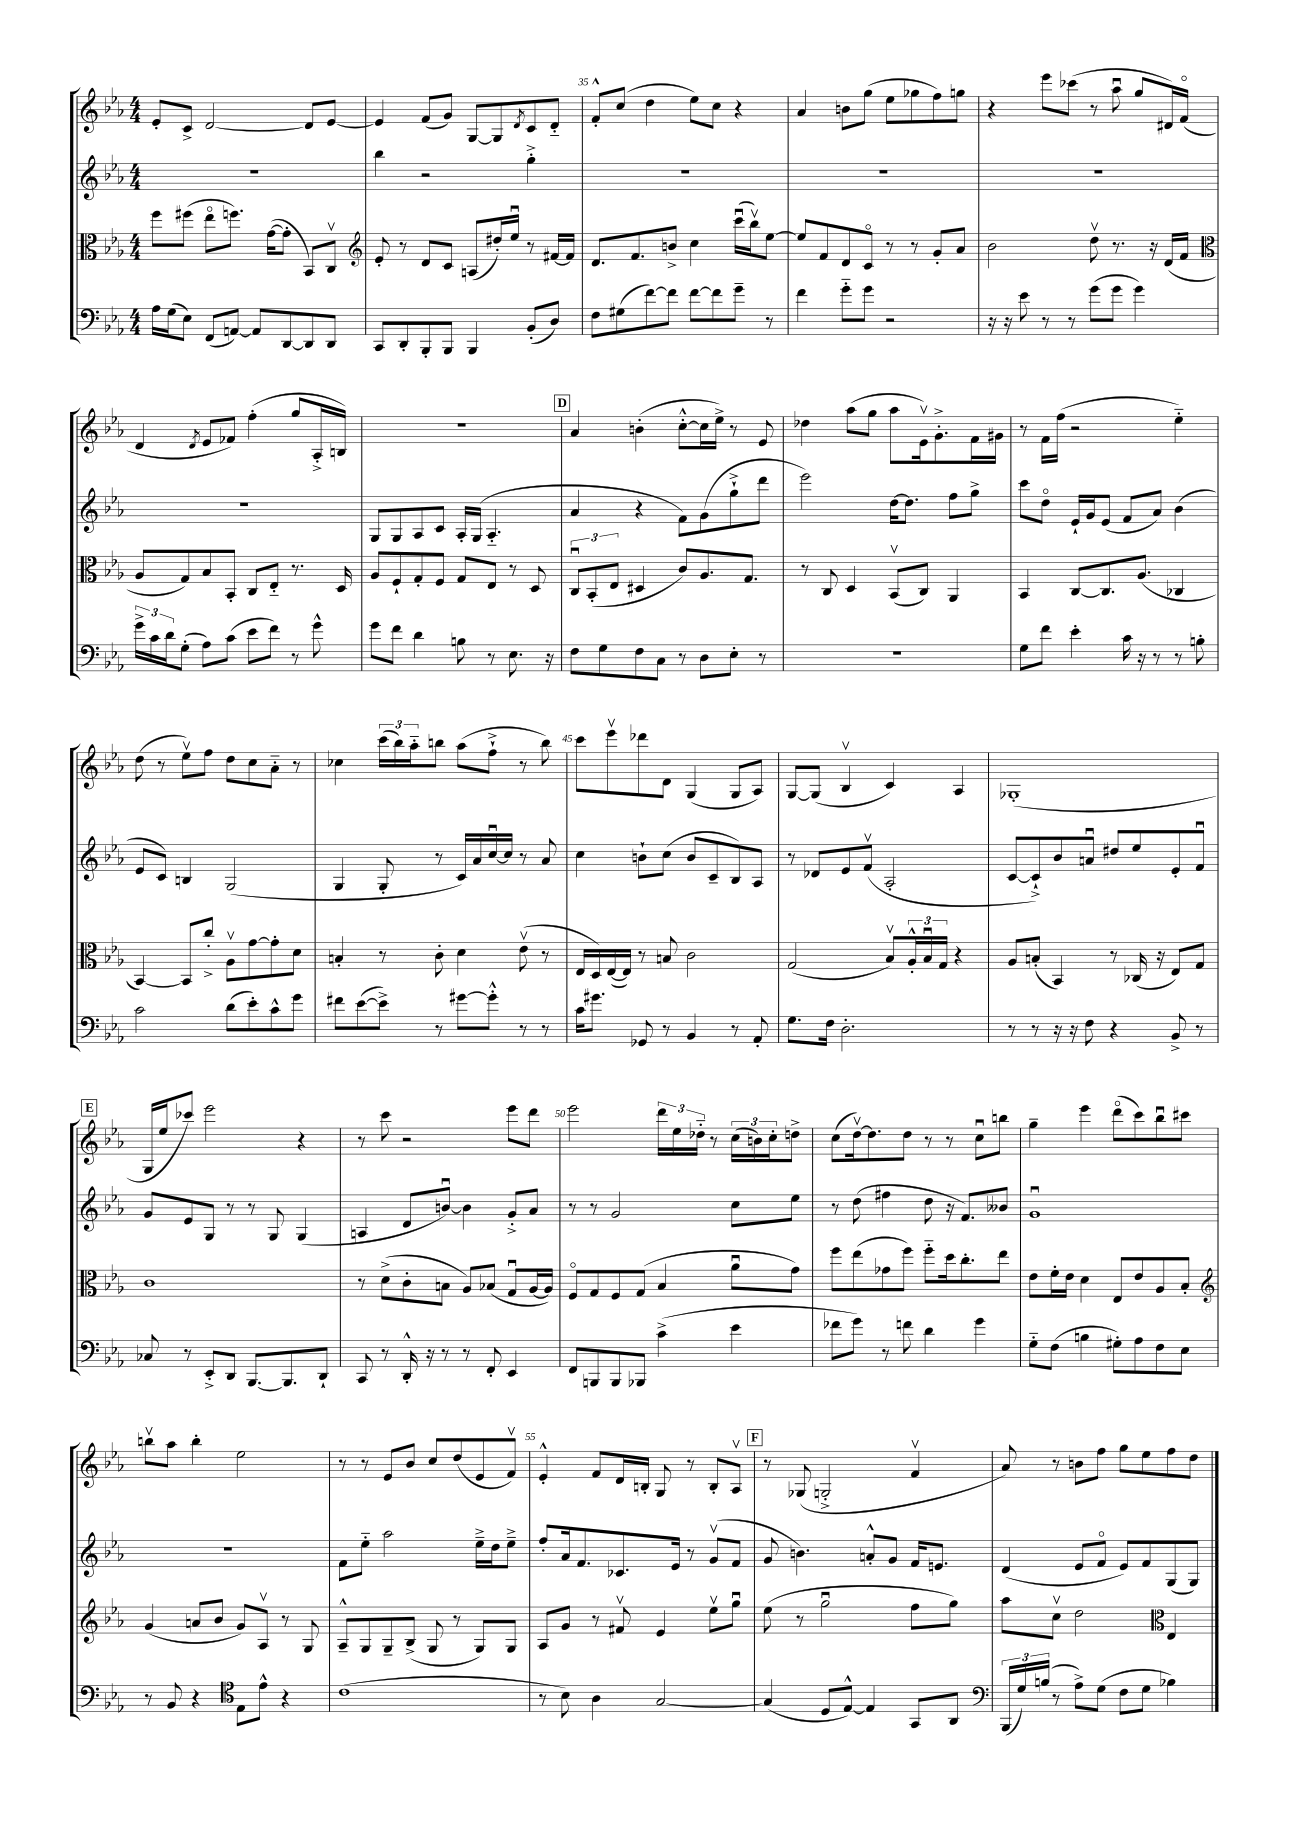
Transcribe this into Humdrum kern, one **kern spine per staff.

**kern	**kern	**kern	**kern
*staff4	*staff3	*staff2	*staff1
*clefF4	*clefC3	*clefG2	*clefG2
*k[b-e-a-]	*k[b-e-a-]	*k[b-e-a-]	*k[b-e-a-]
*M4/4	*M4/4	*M4/4	*M4/4
16A-	8ff	1r	8e-'
(16G	.	.	.
8E-)	(8ff#	.	8c^
(8FF	8ee-o	.	[2d
[8AA)	8.ff)	.	.
8AA]	.	.	.
.	([16g	.	.
[8DD	8g']	.	.
8DD]	8BB-)	.	8d]
8DD	8Cv	.	[8e-
=	=	=	=
*	*clefG2	*	*
8CC	8e-'	4bb-	4e-]
8DD'	8r	.	.
8BBB-'	8d	2r	(8f
8BBB-	8c	.	8g)
4BBB-	(8A	.	[8G
.	16dd#')	.	8G]
.	16ee-u	.	.
.	.	.	8qd
(8BB-'	8r	4gg'^	8c
8D)	[16f#	.	8d'~
.	16f#]	.	.
=	=	=	=
8F	8.d	1r	8f'^^
(8G#	.	.	(8cc
.	8.f	.	.
[8f)	.	.	4dd
8f]	8b^	.	.
[8f	4cc	.	8ee-)
8f]	.	.	8cc
8g~	(16cccu	.	4r
.	16bb-v)	.	.
8r	[8ee-	.	.
=	=	=	=
4f	8ee-]	1r	4a-
.	8f	.	.
8g'~	8d	.	8b
8g	8co	.	(8gg
2r	8r	.	8ee-
.	8r	.	8gg-
.	8g'	.	8ff)
.	8a-	.	8gg
=	=	=	=
16r	2b-	1r	4r
16r	.	.	.
8e-	.	.	.
8r	.	.	8eee-
8r	.	.	(8ccc-
(8g	8ddv	.	8r
8g	8.r	.	8aa-u
4g)	.	.	8gg
.	16r	.	.
.	(16d	.	16d#)
.	16f	.	(16fo
=	=	=	=
*	*clefC3	*	*
24g^	8A-	1r	4d
24c	.	.	.
24d	.	.	.
(8G'	8G)	.	.
.	.	.	8qd
8A-)	8B-	.	8e-
(8c	8BB-'	.	8f-)
8e-	8C	.	(4ff'
8f)	8E-'~	.	.
8r	8.r	.	8gg
8g^^	.	.	16A-'^
.	16D	.	16B)
=	=	=	=
8g	8A-	8G	1r
8f	8F`	8G	.
4d	8G'	8A-	.
.	8F	8c	.
8B	8G	16A-'	.
.	.	(16G	.
8r	8E-	4.A-'~	.
8.E-	8r	.	.
.	8D	.	.
16r	.	.	.
=	=	=	=
8F	12Cu	4a-	4a-
.	(12BB-'	.	.
8G	.	.	.
.	12E-	.	.
8F	4D#	4r	(4b'
8C	.	.	.
8r	8c)	8f)	[8cc'^^
8D	8.A-	(8g	16cc]
.	.	.	16ee-^)
8E-'	.	8gg`^	8r
.	8.G	.	.
8r	.	8ddd	8e-
=	=	=	=
1r	8r	2eee-)	4dd-
.	8C	.	.
.	4D	.	(8aa-
.	.	.	8gg
.	(8BB-v	[16dd	8aa-
.	.	8.dd]	.
.	8C)	.	16e-v)
.	.	.	8.g'^
.	4AA-	8ff	.
.	.	8gg^	16f
.	.	.	16g#
=	=	=	=
8G	4BB-	8ccc	8r
8f	.	8ddo	16f
.	.	.	(16ff
4e-'	[8C	16e-`	2r
.	.	16g	.
.	8.C]	(8e-	.
16c	.	8f	.
16r	(8.A-	.	.
8r	.	8a-)	.
8r	4C-	(4b-	4ee-'~)
8B'	.	.	.
=	=	=	=
2c	[4BB-)	8e-	(8dd
.	.	8c)	8r
.	8BB-]	4B	8ee-v)
.	8cc'^	.	8ff
(8d	8A-v	(2G	8dd
8e-')	[8g	.	8cc
8c^^	8g']	.	8a-'~
8g	8d	.	8r
=	=	=	=
8f#	4B'	4G	4cc-
([8e-	.	.	.
8e-^])	8r	8G'	(24ccc
.	.	.	24bb-)
.	.	.	24aa-'~
8r	8c'	8r	8bb
[8g#	4d	16c)	(8aa-
.	.	16a-	.
8g#'^^]	.	[16ccu	8ff`^
.	.	16cc]	.
8r	(8e-v	8r	8r
8r	8r	8a-	8bb)
=	=	=	=
16c	16E-	4cc	8ccc
8.g#	16D)	.	.
.	([16E-	.	8eee-v
.	16E-])	.	.
8GG-	8r	8b`	8ddd-
8r	8B	(8cc	8d
4BB-	2c	8b	(4G
.	.	8c~	.
8r	.	8B-)	8G
8AA-'	.	8A-	8A-)
=	=	=	=
8.G	(2G	8r	[8G
.	.	8d-	(8G]
16F	.	.	.
2.D'	.	8e-	4B-v
.	.	(8fv	.
.	8B-v)	2A-'	4c)
.	24A-'^^	.	.
.	24B-u	.	.
.	24G	.	.
.	4r	.	4A-
=	=	=	=
8r	8A-	[8c	(1G-'
8r	(8B'	8c`^])	.
16r	4BB-)	8b-	.
16r	.	.	.
8F	.	8au	.
4r	8r	8dd#	.
.	(16C-	8ee-	.
.	16r	.	.
8BB-^	8E-)	8e-'	.
8r	8G	8fu	.
=	=	=	=
8C-	1c	8g	16G
.	.	.	16ee-
8r	.	8e-	8ccc-)
8EE-'^	.	8G	2eee-
8DD	.	8r	.
[8.BBB-	.	8r	.
.	.	8G	.
8.BBB-]	.	.	.
.	.	(4G	4r
8DD`	.	.	.
=	=	=	=
8CC	8r	4A	8r
8r	(8d^	.	8ccc
16DD'^^	8c'	8d	2r
16r	.	.	.
8r	8B	[8bu)	.
8r	8A-)	4b]	.
8FF'	(8B-	.	.
4EE-	8Gu	8g'^	8eee-
.	[16A-	8a-	8ddd
.	16A-])	.	.
=	=	=	=
8FF	8Fo	8r	2eee-
8BBB	8G	8r	.
8BBB	8F	2g	.
8BBB-	(8G	.	.
(4c^	4B-	.	24ddd
.	.	.	24ee-
.	.	.	24dd-'~
.	.	.	8r
4e-	8a-u	8cc	(24cc
.	.	.	24b)
.	.	.	24cc'
.	8g)	8ee-	8dd^
=	=	=	=
8f-	8ff	8r	(8cc
8g)	(8ee-	(8dd	[16ddv)
.	.	.	8.dd]
8r	8g-	4ff#	.
8f	8ff)	.	8dd
4d	8ff'~	8dd	8r
.	16dd	16r	8r
.	8.cc'	8.f)	.
4g	.	.	8ccu
.	8ee-	8b--	8bb
=	=	=	=
8G'~	8e-	1gu	4gg~
(8F	16f'	.	.
.	16e-	.	.
4B	4d	.	4eee-
8G#')	8E-	.	(8dddo
8A-	8e-	.	8ccc)
8F	8A-	.	8bb-u
8E-	8B-'	.	8ccc#
=	=	=	=
*	*clefG2	*	*
8r	(4g	1r	8bbv
8BB-	.	.	8aa-
4r	8a	.	4bb'
.	8b-	.	.
*clefC4	*	*	*
8E-	8g)	.	2ee-
8e-^^	8A-v	.	.
4r	8r	.	.
.	8G	.	.
=	=	=	=
(1c	8A-~^^	8f	8r
.	8G	8ee-'~	8r
.	8G~	2aa-	8e-
.	(8B-^	.	8b-
.	8G	.	8cc
.	8r	.	(8dd
.	8G)	16ee-~^	8e-
.	.	16dd	.
.	8G	8ee-~^	8fv)
=	=	=	=
8r	8A-	8ff'	4e-'^^
8B-)	8g	16a-	.
.	.	8.f	.
4A-	8r	.	8f
.	8f#v	8.c-	16d
.	.	.	16B'
[2G	4e-	.	8G
.	.	16e-	.
.	.	8r	8r
.	8ee-v	(8gv	8B'
.	8ggu	8f	8A-v
=	=	=	=
(4G]	(8ee-	8g	8r
.	8r	4.b)	(8G-
8D	2ggu	.	2G'^
[8E-^^)	.	.	.
4E-]	.	8a'^^	.
.	.	8g	.
8GG	8ff	16f	4fv
.	.	8.e	.
8AA-	8gg)	.	.
=	=	=	=
*clefF4	*	*	*
(24BBB-	8aa-	(4d	8a-)
24G)	.	.	.
(24B	.	.	.
8r	8ccv	.	8r
8A-^)	2dd	8e-	8b
(8G	.	8fo	8ff
8F	.	8e-)	8gg
8G	.	8f	8ee-
*	*clefC3	*	*
4B-)	4E-	(8G	8ff
.	.	8G)	8dd
==	==	==	==
*-	*-	*-	*-
